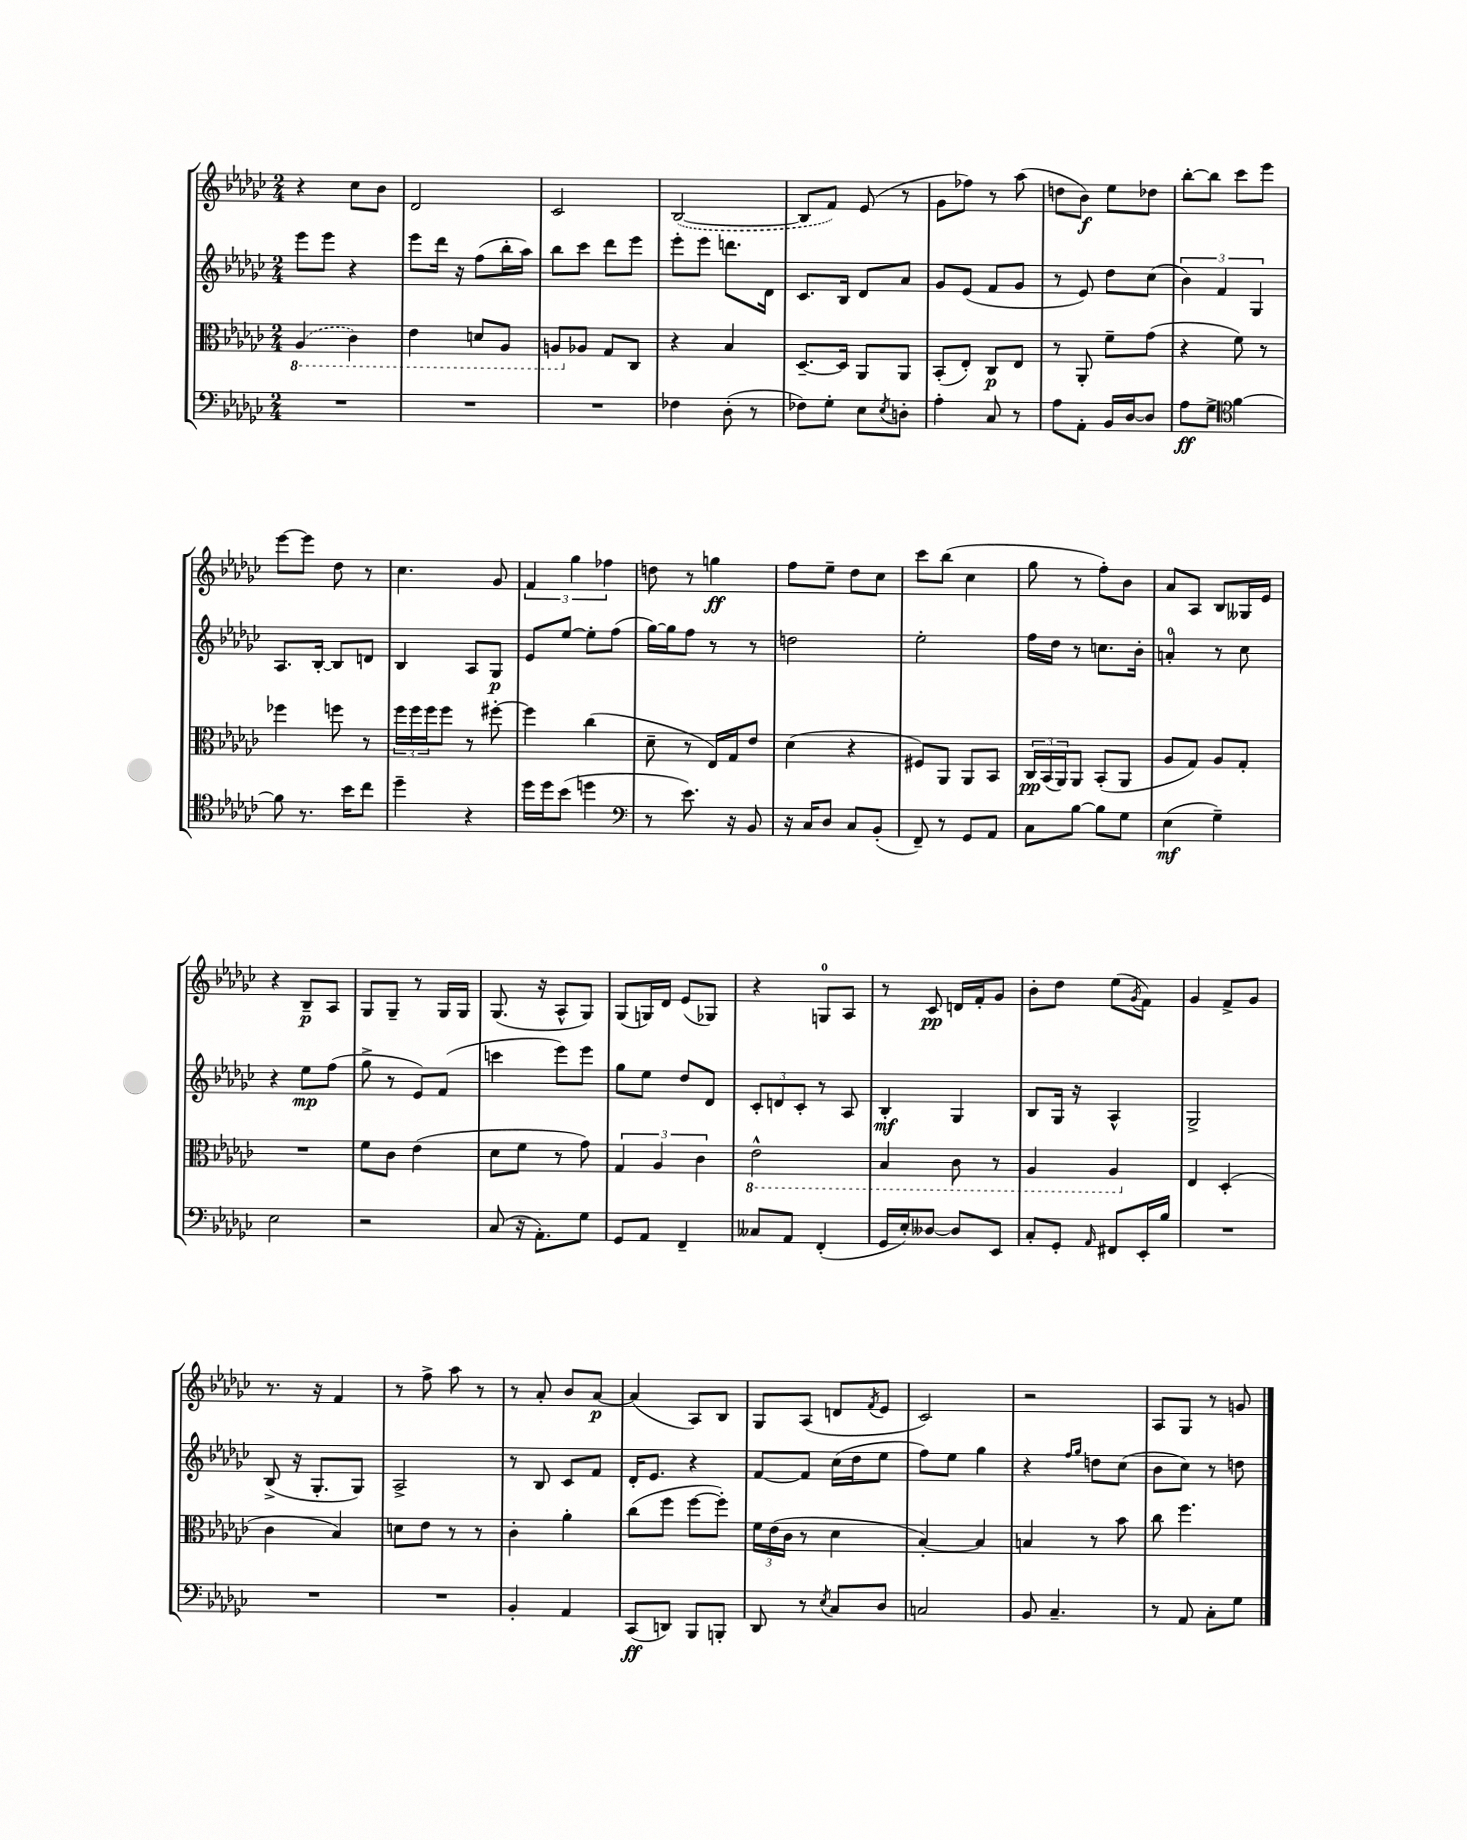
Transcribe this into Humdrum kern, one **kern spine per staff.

**kern	**dynam	**kern	**dynam	**kern	**dynam	**kern	**dynam
*part4	*part4	*part3	*part3	*part2	*part2	*part1	*part1
*staff4	*staff4	*staff3	*staff3	*staff2	*staff2	*staff1	*staff1
*clefF4	*	*clefC3	*	*clefG2	*	*clefG2	*
*k[b-e-a-d-g-c-]	*	*k[b-e-a-d-g-c-]	*	*k[b-e-a-d-g-c-]	*	*k[b-e-a-d-g-c-]	*
*M2/4	*	*M2/4	*	*M2/4	*	*M2/4	*
*	*	*8ba	*	*	*	*	*
=22	=22	=22	=22	=22	=22	=22	=22
2r	.	(4AA-/	.	8eee-\L	.	4r	.
.	.	.	.	8eee-\J	.	.	.
.	.	4C-\)	.	4r	.	8cc-\L	.
.	.	.	.	.	.	8b-\J	.
=23	=23	=23	=23	=23	=23	=23	=23
2r	.	4E-\	.	8eee-\L	.	2d-/	.
.	.	.	.	16ddd-\Jk	.	.	.
.	.	.	.	16r	.	.	.
.	.	8Dn/L	.	(8ff\L	.	.	.
.	.	8AA-/J	.	16bb-'\L	.	.	.
.	.	.	.	16aa-\JJ)	.	.	.
=24	=24	=24	=24	=24	=24	=24	=24
2r	.	8AAn/L	.	8bb-\L	.	2c-/	.
*	*	*X8ba	*	*	*	*	*
.	.	8A-X/J	.	8ccc-\J	.	.	.
.	.	8G-/L	.	8ddd-\L	.	.	.
.	.	8C-/J	.	8eee-\J	.	.	.
=25	=25	=25	=25	=25	=25	=25	=25
4F-X\	.	4r	.	8eee-'\L	.	([2B-/	.
.	.	.	.	8eee-\J	.	.	.
(8D-'\	.	4B-/	.	8.dddn\L	.	.	.
8r	.	.	.	.	.	.	.
.	.	.	.	16d-\Jk	.	.	.
=26	=26	=26	=26	=26	=26	=26	=26
8F-X\L)	.	[8.D-~/L	.	8.c-/L	.	8B-/L]	.
8G-'\J	.	.	.	.	.	8f/J)	.
.	.	16D-/Jk]	.	16B-/Jk	.	.	.
8E-\L	.	8AA-/L	.	8d-/L	.	(8e-/	.
8qE-/	.	.	.	.	.	.	.
8Dn'\J	.	8AA-/J	.	8a-/J	.	8r	.
=27	=27	=27	=27	=27	=27	=27	=27
4A-'\	.	(8BB-'/L	.	8g-/L	.	8g-\L	.
.	.	8E-'/J)	.	(8e-/J	.	8ff-X\J)	.
8C-/	.	8C-/L	p	8f/L	.	8r	.
8r	.	8E-/J	.	8g-/J	.	(8aa-\	.
=28	=28	=28	=28	=28	=28	=28	=28
8A-\L	.	8r	.	8r	.	8ddn\L	.
8AA-'\J	.	8AA-'/	.	8e-/)	.	8b-\J)	f
16BB-/LL	.	8f~\L	.	8dd-\L	.	8ee-\L	.
[16D-/J	.	.	.	.	.	.	.
8D-/J]	.	(8g-\J	.	(8cc-\J	.	8dd-X\J	.
=29	=29	=29	=29	=29	=29	=29	=29
8A-\L	ff	4r	.	6b-\)	.	[8bb-'\L	.
8G-^\J	.	.	.	.	.	8bb-\J]	.
.	.	.	.	6f/	.	.	.
*clefC4	*	*	*	*	*	*	*
[4f\	.	8f\)	.	.	.	8ccc-\L	.
.	.	.	.	6G-/	.	.	.
.	.	8r	.	.	.	8eee-\J	.
!!LO:LB:g=z
=30	=30	=30	=30	=30	=30	=30	=30
8f\]	.	4ff-X\	.	8.A-/L	.	[8eee-\L	.
8.r	.	.	.	.	.	8eee-\J]	.
.	.	.	.	[16B-'/Jk	.	.	.
.	.	8ffn\	.	8B-/L]	.	8dd-\	.
16b-\KL	.	.	.	.	.	.	.
8cc-\J	.	8r	.	8dn/J	.	8r	.
=31	=31	=31	=31	=31	=31	=31	=31
4dd-~\	.	24ff\LL	.	4B-/	.	4.cc-\	.
.	.	24ff\	.	.	.	.	.
.	.	24ff\J	.	.	.	.	.
.	.	8ff\J	.	.	.	.	.
4r	.	8r	.	8A-/L	.	.	.
.	.	[8ff#X'\	.	8G-/J	p	8g-/	.
=32	=32	=32	=32	=32	=32	=32	=32
16dd-\LL	.	4ff#\]	.	8e-/L	.	6f/	.
16dd-\J	.	.	.	.	.	.	.
(8b-\J	.	.	.	[8ee-/J	.	.	.
.	.	.	.	.	.	6gg-\	.
4ddn\	.	(4cc-\	.	8ee-'\L]	.	.	.
.	.	.	.	.	.	6ff-X\	.
.	.	.	.	(8ff\J	.	.	.
=33	=33	=33	=33	=33	=33	=33	=33
*clefF4	*	*	*	*	*	*	*
8r	.	8d-~\	.	[16gg-\LL)	.	8ddn\	.
.	.	.	.	16gg-\J]	.	.	.
8.e-\)	.	8r	.	8ff\J	.	8r	.
.	.	16E-/LL)	.	8r	.	4ggn\	ff
16r	.	16G-/J	.	.	.	.	.
8BB-/	.	8e-/J	.	8r	.	.	.
=34	=34	=34	=34	=34	=34	=34	=34
16r	.	(4d-\	.	2ddn\	.	8ff\L	.
16C-/KL	.	.	.	.	.	.	.
8D-/J	.	.	.	.	.	8ee-~\J	.
8C-/L	.	4r	.	.	.	8dd-\L	.
(8BB-'/J	.	.	.	.	.	8cc-\J	.
=35	=35	=35	=35	=35	=35	=35	=35
8FF~/)	.	8F#X/L)	.	2ee-'\	.	8ccc-\L	.
8r	.	8AA-/J	.	.	.	(8bb-\J	.
8GG-/L	.	8AA-/L	.	.	.	4cc-\	.
8AA-/J	.	8BB-/J	.	.	.	.	.
=36	=36	=36	=36	=36	=36	=36	=36
8C-\L	.	24C-/LL	pp	16ff\LL	.	8gg-\	.
.	.	(24BB-/	.	.	.	.	.
.	.	.	.	16dd-\JJ	.	.	.
.	.	24AA-/J)	.	.	.	.	.
[8B-\J	.	8AA-/J	.	8r	.	8r	.
8B-\L]	.	(8BB-'/L	.	8.ccn\L	.	8ff'\L)	.
8G-\J	.	8AA-/J	.	.	.	8b-\J	.
.	.	.	.	16b-'\Jk	.	.	.
=37	=37	=37	=37	=37	=37	=37	=37
(4E-\	mf	8A-/L	.	4an'/	.	8a-/L	.
.	.	8G-/J)	.	.	.	8A-/J	.
4G-~\)	.	8A-/L	.	8r	.	8B-/L	.
.	.	8G-'/J	.	8cc-\	.	16G--X/L	.
.	.	.	.	.	.	16e-/JJ	.
!!LO:LB:g=z
=38	=38	=38	=38	=38	=38	=38	=38
2E-\	.	2r	.	4r	.	4r	.
.	.	.	.	8ee-\L	mp	8B-~/L	p
.	.	.	.	(8ff\J	.	8A-/J	.
=39	=39	=39	=39	=39	=39	=39	=39
2r	.	8f\L	.	8gg-^\	.	8G-/L	.
.	.	8c-\J	.	8r	.	8G-~/J	.
.	.	(4e-\	.	8e-/L)	.	8r	.
.	.	.	.	(8f/J	.	16G-/LL	.
.	.	.	.	.	.	16G-/JJ	.
=40	=40	=40	=40	=40	=40	=40	=40
(8C-/	.	8d-\L	.	4cccn\	.	(8.G-/	.
16r	.	8f\J	.	.	.	.	.
8.AA-'\L)	.	.	.	.	.	16r	.
.	.	8r	.	8eee-\L)	.	8A-^^/L	.
8G-\J	.	8g-\)	.	8eee-\J	.	8G-/J)	.
=41	=41	=41	=41	=41	=41	=41	=41
8GG-/L	.	6G-/	.	8gg-\L	.	(8G-/L	.
8AA-/J	.	.	.	8ee-\J	.	16Gn/L)	.
.	.	6A-/	.	.	.	.	.
.	.	.	.	.	.	16d-/JJ	.
4FF~/	.	.	.	8dd-/L	.	(8e-/L	.
.	.	6c-\	.	.	.	.	.
.	.	.	.	8d-/J	.	8G-X/J)	.
=42	=42	=42	=42	=42	=42	=42	=42
*	*	*8ba	*	*	*	*	*
8C--X/L	.	2E-^^\	.	12c-'/L	.	4r	.
.	.	.	.	12dn/	.	.	.
8AA-/J	.	.	.	.	.	.	.
.	.	.	.	12c-'/J	.	.	.
(4FF'/	.	.	.	8r	.	8Gn/L	.
.	.	.	.	8A-/	.	8A-/J	.
=43	=43	=43	=43	=43	=43	=43	=43
16GG-/LL	.	4BB-/	.	4B-'/	mf	8r	.
16E-'/J)	.	.	.	.	.	.	.
[8D--X/J	.	.	.	.	.	8c-/	pp
8D--/L]	.	8C-\	.	4G-/	.	16dn/LL	.
.	.	.	.	.	.	16f'/J	.
8EE-/J	.	8r	.	.	.	8g-/J	.
=44	=44	=44	=44	=44	=44	=44	=44
8C-'/L	.	4AA-/	.	8B-/L	.	8b-'\L	.
8GG-'/J	.	.	.	16G-/Jk	.	8dd-\J	.
.	.	.	.	16r	.	.	.
16qqAA-/	.	.	.	.	.	.	.
8FF#X/L	.	4AA-/	.	4A-^^/	.	(8ee-\L	.
.	.	.	.	.	.	8qg-/	.
16EE-'/L	.	.	.	.	.	8f\J)	.
16B-/JJ	.	.	.	.	.	.	.
=45	=45	=45	=45	=45	=45	=45	=45
*	*	*X8ba	*	*	*	*	*
2r	.	4E-/	.	2G-^/	.	4g-/	.
.	.	(4D-'/	.	.	.	8f^/L	.
.	.	.	.	.	.	8g-/J	.
!!LO:LB:g=z
=46	=46	=46	=46	=46	=46	=46	=46
2r	.	4c-\	.	(8B-^/	.	8.r	.
.	.	.	.	16r	.	.	.
.	.	.	.	8.G-'/L	.	16r	.
.	.	4B-/)	.	.	.	4f/	.
.	.	.	.	8G-/J)	.	.	.
=47	=47	=47	=47	=47	=47	=47	=47
2r	.	8dn\L	.	2A-^/	.	8r	.
.	.	8e-\J	.	.	.	8ff^\	.
.	.	8r	.	.	.	8aa-\	.
.	.	8r	.	.	.	8r	.
=48	=48	=48	=48	=48	=48	=48	=48
4BB-'/	.	4c-'\	.	8r	.	8r	.
.	.	.	.	8B-/	.	8a-'/	.
4AA-/	.	4a-'\	.	8c-/L	.	8b-/L	.
.	.	.	.	8f/J	.	[8a-/J	p
=49	=49	=49	=49	=49	=49	=49	=49
(8CC-/L	ff	(8cc-\L	.	16d-'/KL	.	(4a-/]	.
.	.	.	.	8.e-/J	.	.	.
8DDn/J)	.	8ff\J	.	.	.	.	.
8BBB-/L	.	[8ff\L	.	4r	.	8A-/L)	.
8BBBn'/J	.	8ff'\J])	.	.	.	8B-/J	.
=50	=50	=50	=50	=50	=50	=50	=50
8DD-/	.	24f\LL	.	[8f/L	.	8G-/L	.
.	.	(24e-\	.	.	.	.	.
.	.	24c-\JJ	.	.	.	.	.
8r	.	8r	.	8f/J]	.	(8A-/J	.
8qE-/	.	.	.	.	.	.	.
8C-/L	.	4d-\	.	(16cc-\LL	.	8dn/L	.
.	.	.	.	16dd-\J	.	.	.
.	.	.	.	.	.	8qf/	.
8D-/J	.	.	.	8ee-\J	.	8e-/J	.
=51	=51	=51	=51	=51	=51	=51	=51
2Cn/	.	[4B-'/)	.	8ff\L)	.	2c-/)	.
.	.	.	.	8ee-\J	.	.	.
.	.	4B-/]	.	4gg-\	.	.	.
=52	=52	=52	=52	=52	=52	=52	=52
8BB-/	.	4Bn/	.	4r	.	2r	.
4.C-~/	.	.	.	.	.	.	.
.	.	.	.	16qqff/LL	.	.	.
.	.	.	.	16qqgg-/JJ	.	.	.
.	.	8r	.	8ddn\L	.	.	.
.	.	8b-\	.	(8cc-\J	.	.	.
=53	=53	=53	=53	=53	=53	=53	=53
8r	.	8cc-\	.	8b-\L	.	8A-/L	.
8AA-/	.	4.ff\	.	8cc-\J)	.	8G-/J	.
8C-'\L	.	.	.	8r	.	8r	.
8G-\J	.	.	.	8ddn\	.	8gn/	.
==	==	==	==	==	==	==	==
*-	*-	*-	*-	*-	*-	*-	*-
